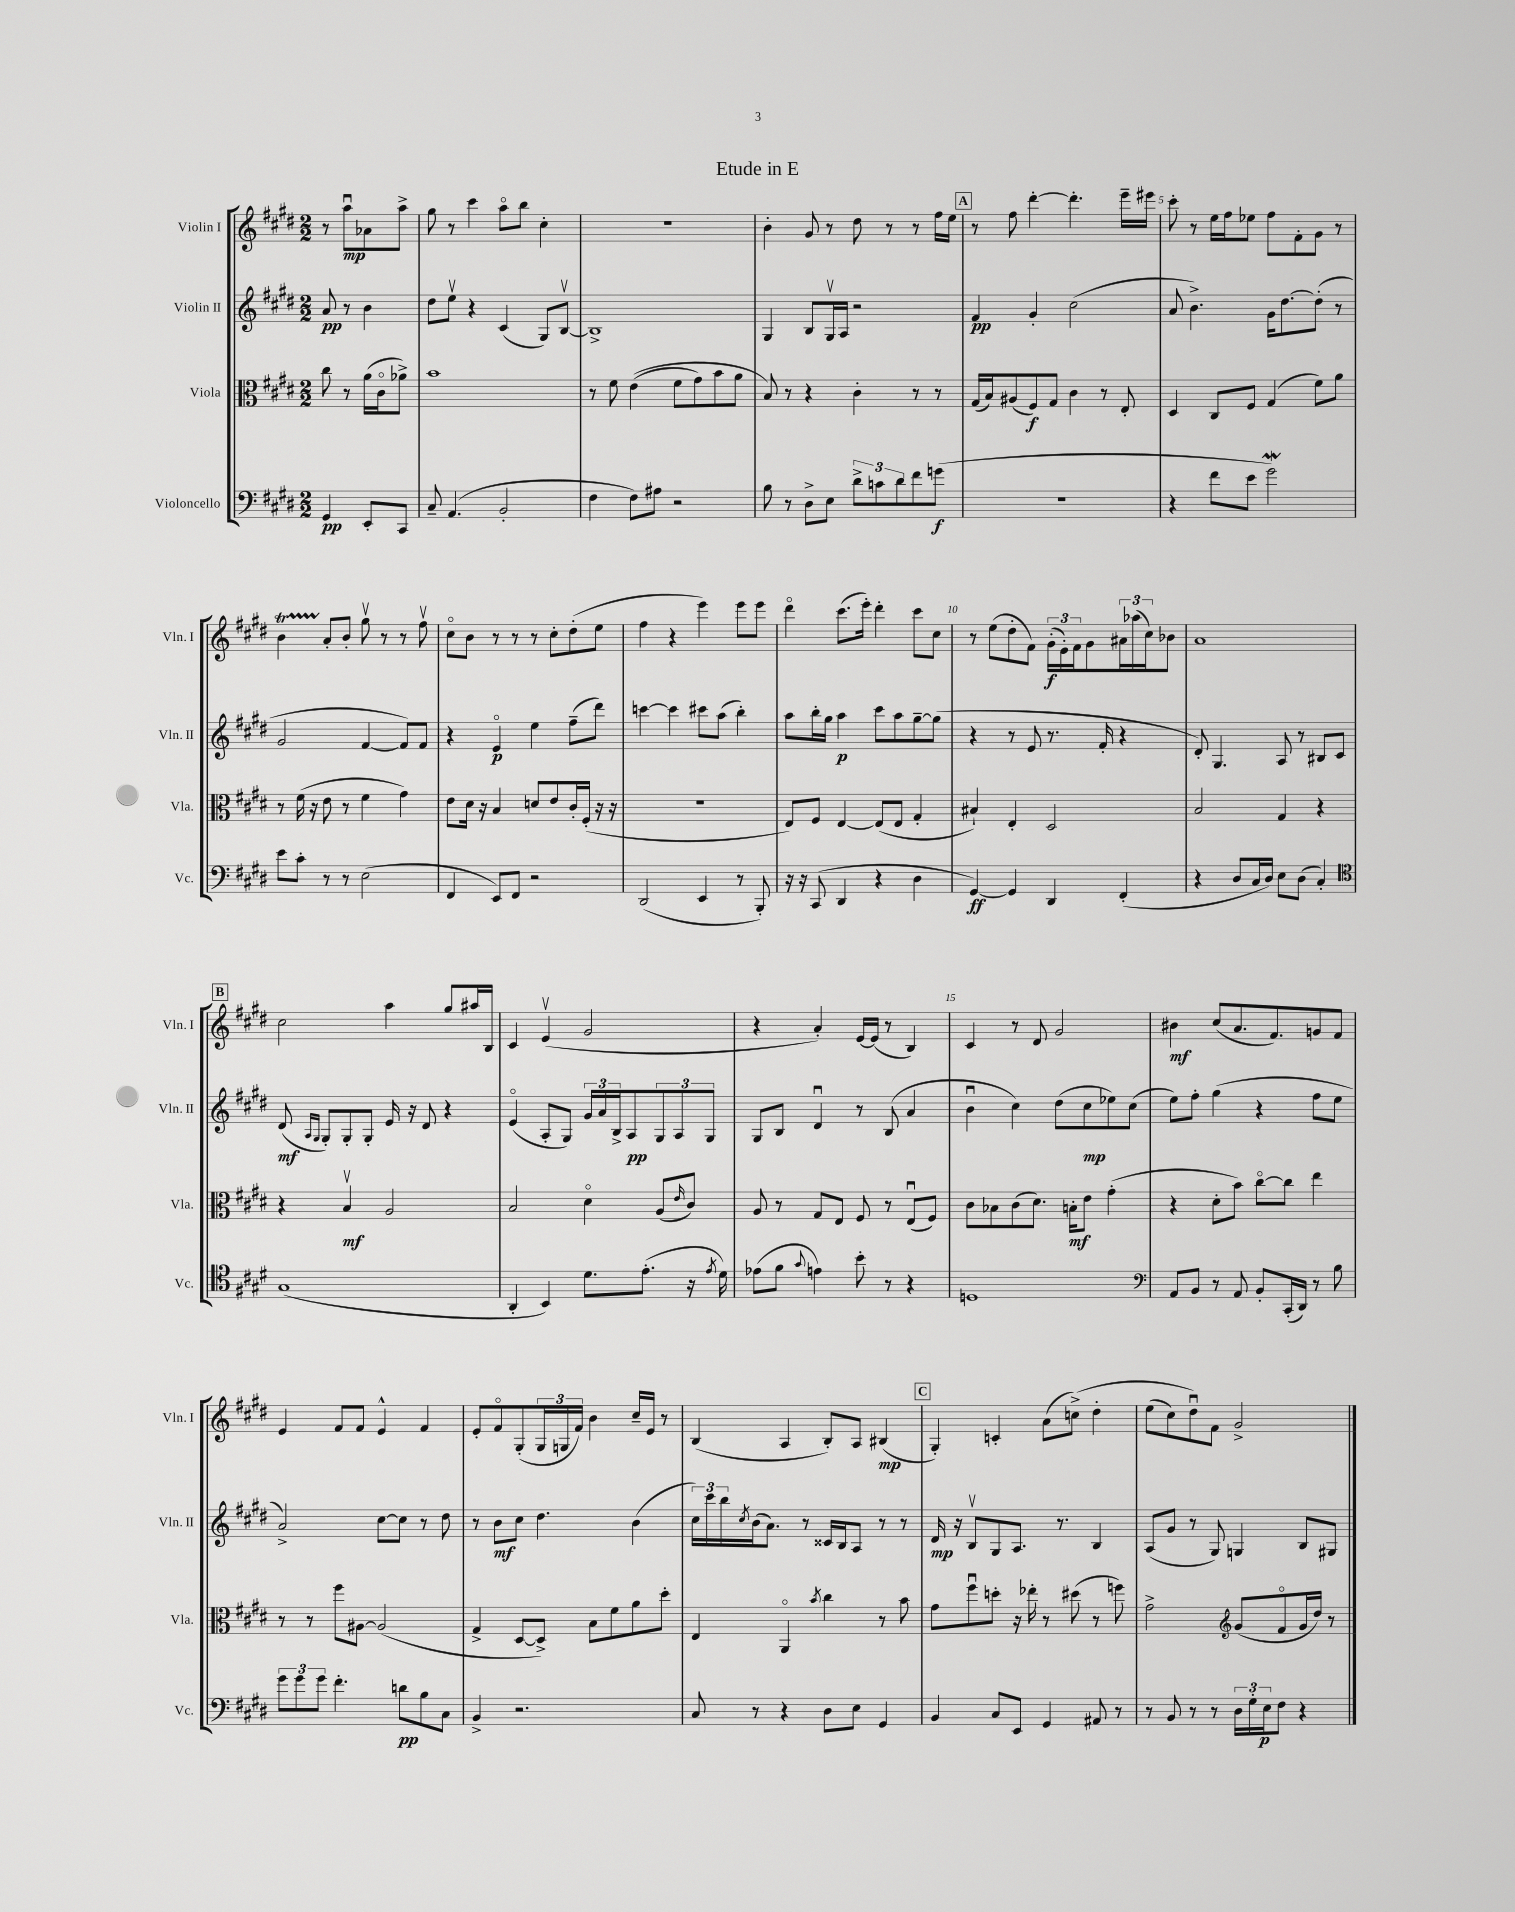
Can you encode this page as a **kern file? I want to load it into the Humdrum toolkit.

**kern	**kern	**kern	**kern
*staff4	*staff3	*staff2	*staff1
*clefF4	*clefC3	*clefG2	*clefG2
*k[f#c#g#d#]	*k[f#c#g#d#]	*k[f#c#g#d#]	*k[f#c#g#d#]
*M2/2	*M2/2	*M2/2	*M2/2
4GG#	8cc#	8a	8r
.	8r	8r	8aau
8EE'	(16a	4b	8a-
.	16c#o	.	.
8CC#	8a-^)	.	8aa^
=	=	=	=
8C#~	1b	8dd#	8gg#
(4.AA	.	8eev	8r
.	.	4r	4ccc#
2BB'	.	(4c#	8aao
.	.	.	8bb
.	.	8G#)	4cc#'
.	.	[8Bv	.
=	=	=	=
4F#	8r	1B^]	1r
.	8f#	.	.
8F#)	&((4e	.	.
8A#	.	.	.
2r	8f#	.	.
.	8g#)	.	.
.	8b	.	.
.	8a	.	.
=	=	=	=
8B	8B&)	4G#	4b'
8r	8r	.	.
8D#^	4r	8B	8g#
8E	.	16G#v	8r
.	.	16A	.
12d#^	4c#'	2r	8dd#
12c	.	.	.
.	.	.	8r
12d#	.	.	.
8f#	8r	.	8r
(8g	8r	.	16ff#
.	.	.	16ee
=	=	=	=
1r	(16G#	4f#	8r
.	16B)	.	.
.	(8A#	.	8ff#
.	8F#)	4g#'	[4ddd#'
.	8G#	.	.
.	4c#	(2cc#	4.ddd#']
.	8r	.	.
.	8E'	.	16eee~
.	.	.	16eee#
=	=	=	=
4r	4D#	8a	8ccc#'
.	.	4.b^)	8r
8f#	8C#	.	16ee
.	.	.	16ff#
8e	8F#	.	8ee-
2g#)	(4G#	16g#	8ff#
.	.	[8.dd#	.
.	.	.	8f#'
.	8f#)	(8dd#']	8g#
.	8a	8r	8r
=	=	=	=
8e	8r	2g#	4b
8c#'	(16f#	.	.
.	16r	.	.
8r	8e	.	8a'
8r	8r	.	8b'
(2E	4f#	[4f#	8gg#v
.	.	.	8r
.	4g#)	8f#])	8r
.	.	8f#	8ff#v
=	=	=	=
4FF#	8e	4r	8cc#o
.	16d#	.	8b
.	16r	.	.
8EE)	4B	4eo	8r
8FF#	.	.	8r
2r	8d	4ee	8r
.	8e	.	8cc#'
.	16c#'	(8ff#~	(8dd#'
.	(16F#'	.	.
.	16r	8ddd#)	8ee
.	16r	.	.
=	=	=	=
(2DD#	1r	[4ccc	4ff#
.	.	4ccc]	4r
4EE	.	8ccc#	4eee)
.	.	(8aa	.
8r	.	4bb')	8eee
8BBB')	.	.	8eee
=	=	=	=
16r	8E)	8aa	4ddd#o
16r	.	.	.
(8CC#	8F#	16bb'	.
.	.	16gg#	.
4DD#	[4E	4aa	(8.ccc#
.	.	.	16eee')
4r	(8E]	8ccc#	4ddd#'
.	8E	8aa	.
4D#	4G#'	[8gg#~	8ccc#
.	.	(8gg#]	8cc#
=	=	=	=
[4GG#)	4B#`)	4r	8r
.	.	.	(8ee
4GG#]	4E'	8r	8dd#'
.	.	8e	8f#)
4DD#	2D#	8.r	(24g#'
.	.	.	24e')
.	.	.	24f#
.	.	.	8g#
.	.	16f#'	.
(4FF#'	.	4r	24a#
.	.	.	(24aa-
.	.	.	24cc#)
.	.	.	8b-
=	=	=	=
4r	2B	8d#')	1a
.	.	4.G#	.
8D#	.	.	.
16C#	.	.	.
16D#)	.	.	.
8E	4G#	8A	.
(8D#	.	8r	.
4C#')	4r	8B#	.
.	.	8c#	.
=	=	=	=
*clefC4	*	*	*
(1G#	4r	(8d#	2cc#
.	.	16qqA	.
.	.	16qqG#	.
.	.	8G#')	.
.	4Bv	8G#'	.
.	.	8G#'	.
.	2A	16e	4aa
.	.	16r	.
.	.	8d#	.
.	.	4r	8gg#
.	.	.	16aa#
.	.	.	16B
=	=	=	=
4AA'	2B	(4eo	4c#
4BB)	.	8A'	(4ev
.	.	8G#)	.
8.d#	4d#o	24g#	2g#
.	.	24a	.
.	.	24B^	.
.	.	8A	.
(8.e'	.	.	.
.	(8A	12G#	.
.	.	12A	.
.	16qqe	.	.
16r	8c#)	.	.
.	.	12G#	.
8qe	.	.	.
16d#)	.	.	.
=	=	=	=
(8e-	8A	8G#	4r
8f#	8r	8B	.
8qqg#	.	.	.
4e)	8G#	4d#u	4a')
.	8E	.	.
8b'	8F#	8r	[16e
.	.	.	(16e]
8r	8r	(8B	8r
4r	(8Eu	4a	4B)
.	8F#)	.	.
=	=	=	=
1D	8c#	4bu	4c#
.	8B-	.	.
.	(8c#	4cc#)	8r
.	8.d#)	.	8d#
.	.	(8dd#	2g#
.	16B'	.	.
.	8e	8cc#	.
.	(4g#'	8ee-)	.
.	.	(8cc#	.
=	=	=	=
*clefF4	*	*	*
8AA	4r	8ee)	4b#
8BB	.	8ff#'	.
8r	8d#'	(4gg#	(8cc#
8AA	8b)	.	8.a
8BB'	[8cc#o	4r	.
.	.	.	8.f#)
(16CC#'	8cc#]	.	.
16DD#)	.	.	.
8r	4ee	8ff#	8g
8B	.	8ee	8f#
=	=	=	=
12g#	8r	2a^)	4e
12g#	.	.	.
.	8r	.	.
12g#	.	.	.
4.f#'	8ff#	.	8f#
.	[8A#	.	8f#
.	(2A#]	[8cc#	4e^^
8d	.	8cc#]	.
8B	.	8r	4f#
8C#	.	8dd#	.
=	=	=	=
4BB^	4G#^	8r	8e'
.	.	8b	8f#o
2.r	[8D#	8cc#	(8G#'
.	8D#^])	4.dd#	24G#
.	.	.	24G
.	.	.	24f#)
.	8B	.	4b
.	8f#	.	.
.	8a	(4b	16cc#~
.	.	.	16e
.	8dd#'	.	8r
=	=	=	=
8C#	4E	24cc#)	(4B
.	.	24ccc#	.
.	.	24bb	.
.	.	8qcc#	.
8r	.	(16b	.
.	.	8.a)	.
4r	4AAo	.	4A
.	.	8r	.
.	8qb	.	.
8D#	4cc#	16c##	8B')
.	.	16B	.
8E	.	8A	8A
4GG#	8r	8r	(4B#
.	8b	8r	.
=	=	=	=
4BB	8g#	16d#	4G#')
.	.	16r	.
.	8ff#u	8Bv	.
8C#	8dd'	8G#	4c'
8EE	16r	8.A	.
.	16ee-'	.	.
4GG#	8r	.	(8a
.	.	8.r	.
.	(8dd#	.	&(8cc^)
8AA#	8r	4B	4dd#'
8r	8ff)	.	.
=	=	=	=
8r	2g#^	(8A	(8ee
8BB	.	8g#	8cc#)
8r	.	8r	8dd#u&)
8r	.	8G#)	8f#
*	*clefG2	*	*
24D#	(8g#	4G	2g#^
24G#'	.	.	.
24E	.	.	.
8F#	8f#o	.	.
4r	16g#	8B	.
.	16dd#)	.	.
.	8r	8G#	.
==	==	==	==
*-	*-	*-	*-
